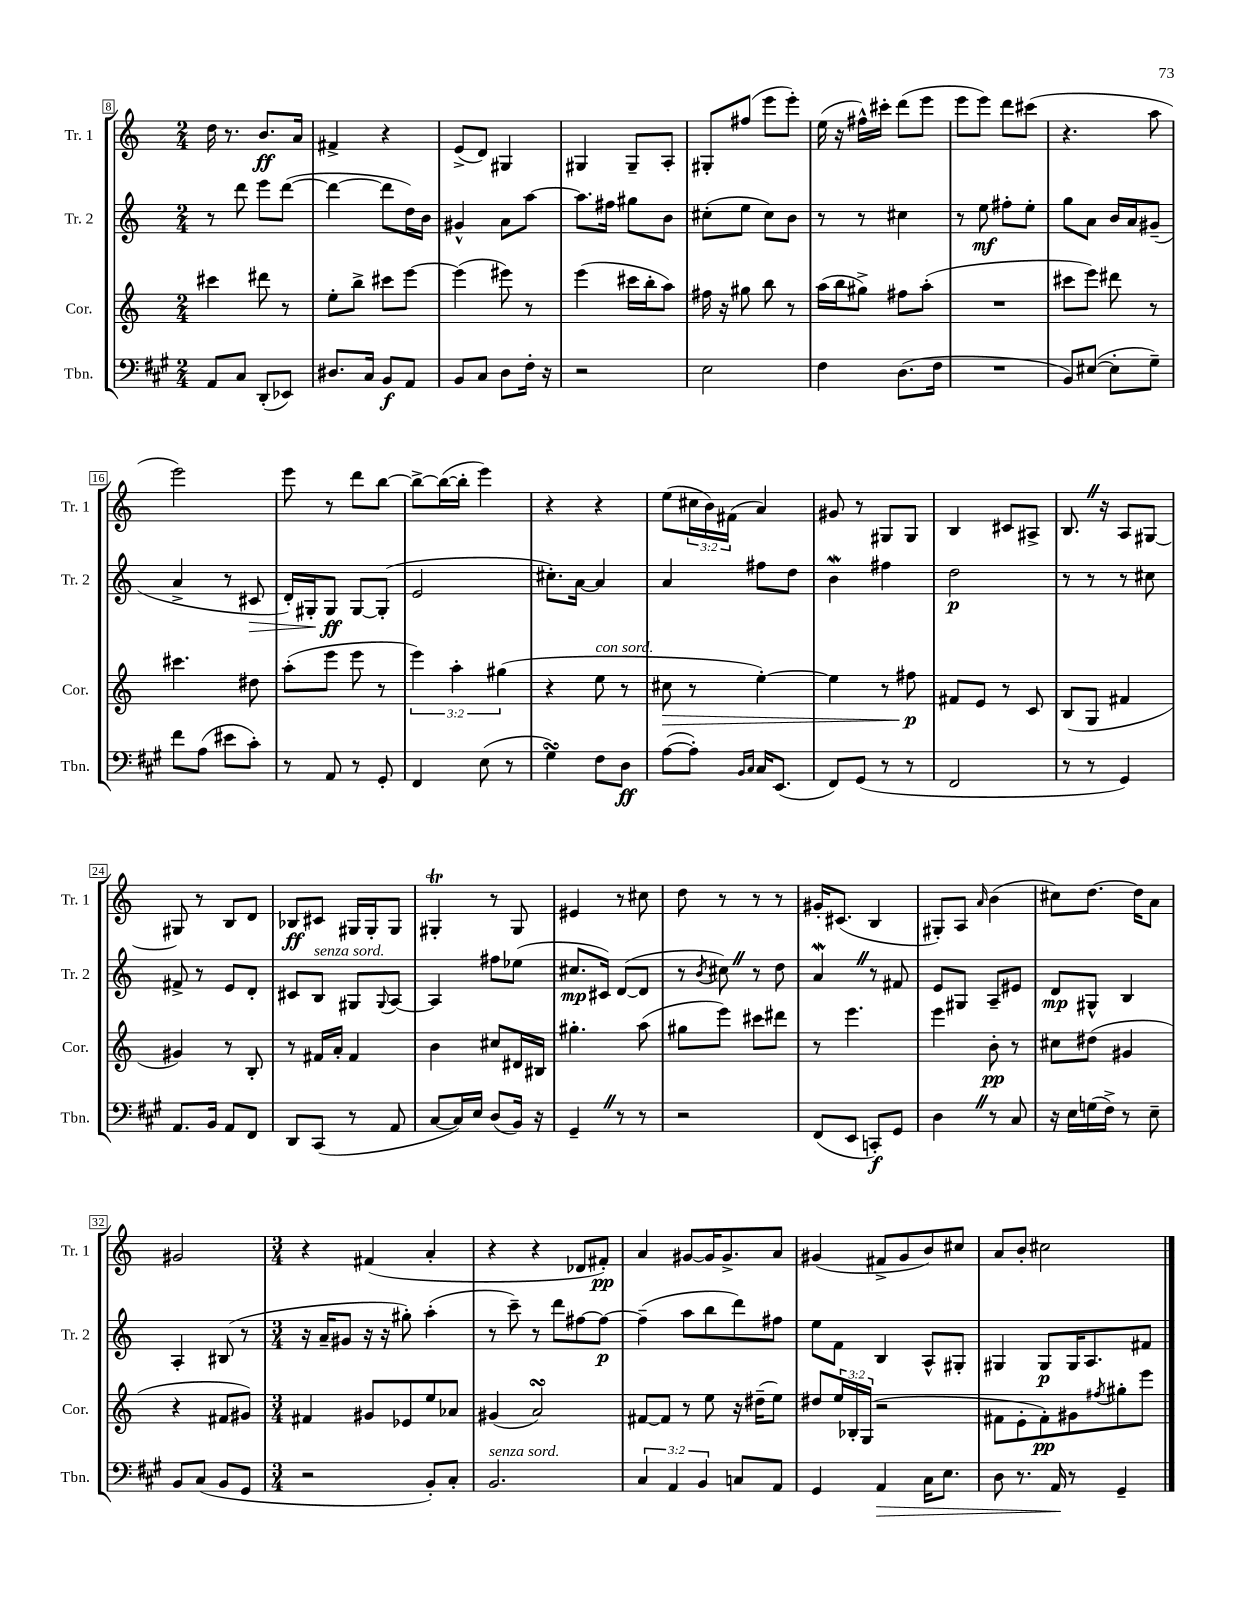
<<
\new StaffGroup <<
\new Staff = "s0" \with { instrumentName = "Tr. 1" shortInstrumentName = "Tr. 1" } {
    \clef treble \key c \major \numericTimeSignature \time 2/4 \override Staff.TupletNumber.text = #tuplet-number::calc-fraction-text
    d''16 r8. b'8.\ff a'16 |
    fis'4-> r4 |
    e'8->( d'8) gis4 |
    gis4 gis8-- a8-. |
    gis8-. fis''8( e'''8 e'''8-.) |
    e''16( r16 fis''16-^) cis'''16-. d'''8( e'''8 |
    e'''8 e'''8) d'''8 cis'''8( |
    r4. a''8 |
    e'''2) |
    e'''8 r8 d'''8 b''8~ |
    b''8~-> b''16~( b''16-. e'''4) |
    r4 r4 |
    e''8( \tuplet 3/2 { cis''16 b'16) fis'16( } a'4) |
    gis'8 r8 gis8 gis8 |
    b4 cis'8 ais8-> |
    b8. \once \override BreathingSign.text = \markup { \musicglyph "scripts.caesura.straight" } \breathe r16 a8 gis8~ |
    gis8 r8 b8 d'8 |
    bes8\ff cis'8 gis16 gis16-. gis8 |
    gis4-.\trill r8 gis8 |
    eis'4 r8 cis''8 |
    d''8 r8 r8 r8 |
    gis'16-. cis'8.( b4 |
    gis8-.) a8 \grace { a'16 } b'4( |
    cis''8) d''8.~ d''16 a'8 |
    gis'2 |
    \numericTimeSignature \time 3/4 r4 fis'4( a'4-. |
    r4 r4 des'8 fis'8-.\pp) |
    a'4 gis'8~ gis'16 gis'8.-> a'8 |
    gis'4( fis'8-> gis'8 b'8) cis''8 |
    a'8 b'8-. cis''2 \bar "|." |
}
\new Staff = "s1" \with { instrumentName = "Tr. 2" shortInstrumentName = "Tr. 2" } {
    \clef treble \key c \major \numericTimeSignature \time 2/4
    r8 d'''8 e'''8 d'''8~( |
    d'''4~ d'''8 d''16) b'16 |
    gis'4-^ a'8 a''8~ |
    a''8. fis''16 gis''8 b'8 |
    cis''8-.( e''8 cis''8) b'8 |
    r8 r8 cis''4 |
    r8 e''8\mf fis''8-. e''8-. |
    g''8 a'8 b'16 a'16 gis'8--( |
    a'4-> r8 cis'8\> |
    d'16-.) gis16-.\! gis8\ff gis8~ gis8-.( |
    e'2 |
    cis''8.-.) a'16~ a'4 |
    a'4 fis''8 d''8 |
    b'4\mordent fis''4 |
    d''2\p |
    r8 r8 r8 cis''8 |
    fis'8-> r8 e'8 d'8-. |
    cis'8 b8^\markup { \italic "senza sord." } gis8 \appoggiatura { gis8 } a8~ |
    a4 fis''8 ees''8( |
    cis''8.\mp cis'16) d'8~( d'8 |
    r8 \acciaccatura { b'8 } cis''8) \once \override BreathingSign.text = \markup { \musicglyph "scripts.caesura.straight" } \breathe r8 d''8 |
    a'4\mordent \once \override BreathingSign.text = \markup { \musicglyph "scripts.caesura.straight" } \breathe r8 fis'8 |
    e'8 gis8 a8-- eis'8 |
    d'8\mp gis8-^ b4 |
    a4-. bis8( r8 |
    \numericTimeSignature \time 3/4 r16 a'16-- gis'8 r16 r16 gis''8-.) a''4-.( |
    r8 c'''8--) r8 d'''8 fis''8~ fis''8~\p |
    fis''4--( a''8 b''8 d'''8) fis''8 |
    e''8 f'8 b4 a8-^ gis8-. |
    gis4 gis8\p gis16 a8. fis'8 \bar "|." |
}
\new Staff = "s2" \with { instrumentName = "Cor." shortInstrumentName = "Cor." } {
    \clef treble \key c \major \numericTimeSignature \time 2/4 \override Staff.TupletNumber.text = #tuplet-number::calc-fraction-text
    cis'''4 dis'''8 r8 |
    e''8-. b''8-> cis'''8 e'''8~ |
    e'''4( eis'''8) r8 |
    e'''4( cis'''16 b''16-. a''8) |
    fis''16 r16 gis''8 b''8 r8 |
    a''16( b''16 gis''8->) fis''8 a''8-.( |
    R2 |
    cis'''8 e'''8) dis'''8 r8 |
    cis'''4. dis''8 |
    a''8-.( e'''8 e'''8 r8 |
    \tuplet 3/2 { e'''4) a''4-. gis''4( } |
    r4 e''8^\markup { \italic "con sord." } r8 |
    cis''8\> r8 e''4~-.) |
    e''4 r8 fis''8\p\! |
    fis'8 e'8 r8 c'8 |
    b8( g8 fis'4 |
    gis'4) r8 b8-. |
    r8 fis'16 a'16-. fis'4 |
    b'4 cis''8 dis'16 bis16 |
    gis''4.-. a''8( |
    gis''8 e'''8) cis'''8 dis'''8 |
    r8 e'''4. |
    e'''4 b'8-.\pp r8 |
    cis''8 dis''8( gis'4 |
    r4 fis'8 gis'8) |
    \numericTimeSignature \time 3/4 fis'4 gis'8 ees'8 e''8 aes'8 |
    gis'4( a'2\turn) |
    fis'8~ fis'8 r8 e''8 r16 dis''16--( e''8) |
    dis''8 \tuplet 3/2 { e''16 bes16-. g16( } r2 |
    fis'8 e'8-. fis'8-.\pp) gis'8 \acciaccatura { fis''8 } gis''8-. e'''8 \bar "|." |
}
\new Staff = "s3" \with { instrumentName = "Tbn." shortInstrumentName = "Tbn." } {
    \clef bass \key a \major \numericTimeSignature \time 2/4 \override Staff.TupletNumber.text = #tuplet-number::calc-fraction-text
    a,8 cis8 d,8-.( ees,8) |
    dis8. cis16 b,8\f a,8 |
    b,8 cis8 d8 fis16-. r16 |
    r2 |
    e2 |
    fis4 d8.( fis16 |
    R2 |
    b,8) eis8~( eis8-. gis8--) |
    fis'8 a8( eis'8 cis'8-.) |
    r8 a,8 r8 gis,8-. |
    fis,4 e8( r8 |
    gis4\turn) fis8 d8\ff |
    a8~( a8-.) \grace { b,16 cis16 } cis16 e,8.( |
    fis,8) gis,8( r8 r8 |
    fis,2 |
    r8 r8 gis,4) |
    a,8. b,16 a,8 fis,8 |
    d,8 cis,8( r8 a,8 |
    cis8~ cis16) e16 d8( b,16) r16 |
    gis,4-- \once \override BreathingSign.text = \markup { \musicglyph "scripts.caesura.straight" } \breathe r8 r8 |
    r2 |
    fis,8( e,8 c,8-.\f) gis,8 |
    d4 \once \override BreathingSign.text = \markup { \musicglyph "scripts.caesura.straight" } \breathe r8 cis8 |
    r16 e16 g16( fis16->) r8 e8-- |
    b,8 cis8( b,8 gis,8 |
    \numericTimeSignature \time 3/4 r2 b,8-.) cis8-. |
    b,2.^\markup { \italic "senza sord." } |
    \tuplet 3/2 { cis4 a,4 b,4 } c8 a,8 |
    gis,4 a,4\> cis16 e8. |
    d8 r8. a,16\! r8 gis,4-- \bar "|." |
}
>>
>>
\layout { \context { \Score currentBarNumber = #8 \override BarNumber.stencil = #(make-stencil-boxer 0.1 0.3 ly:text-interface::print) } }
